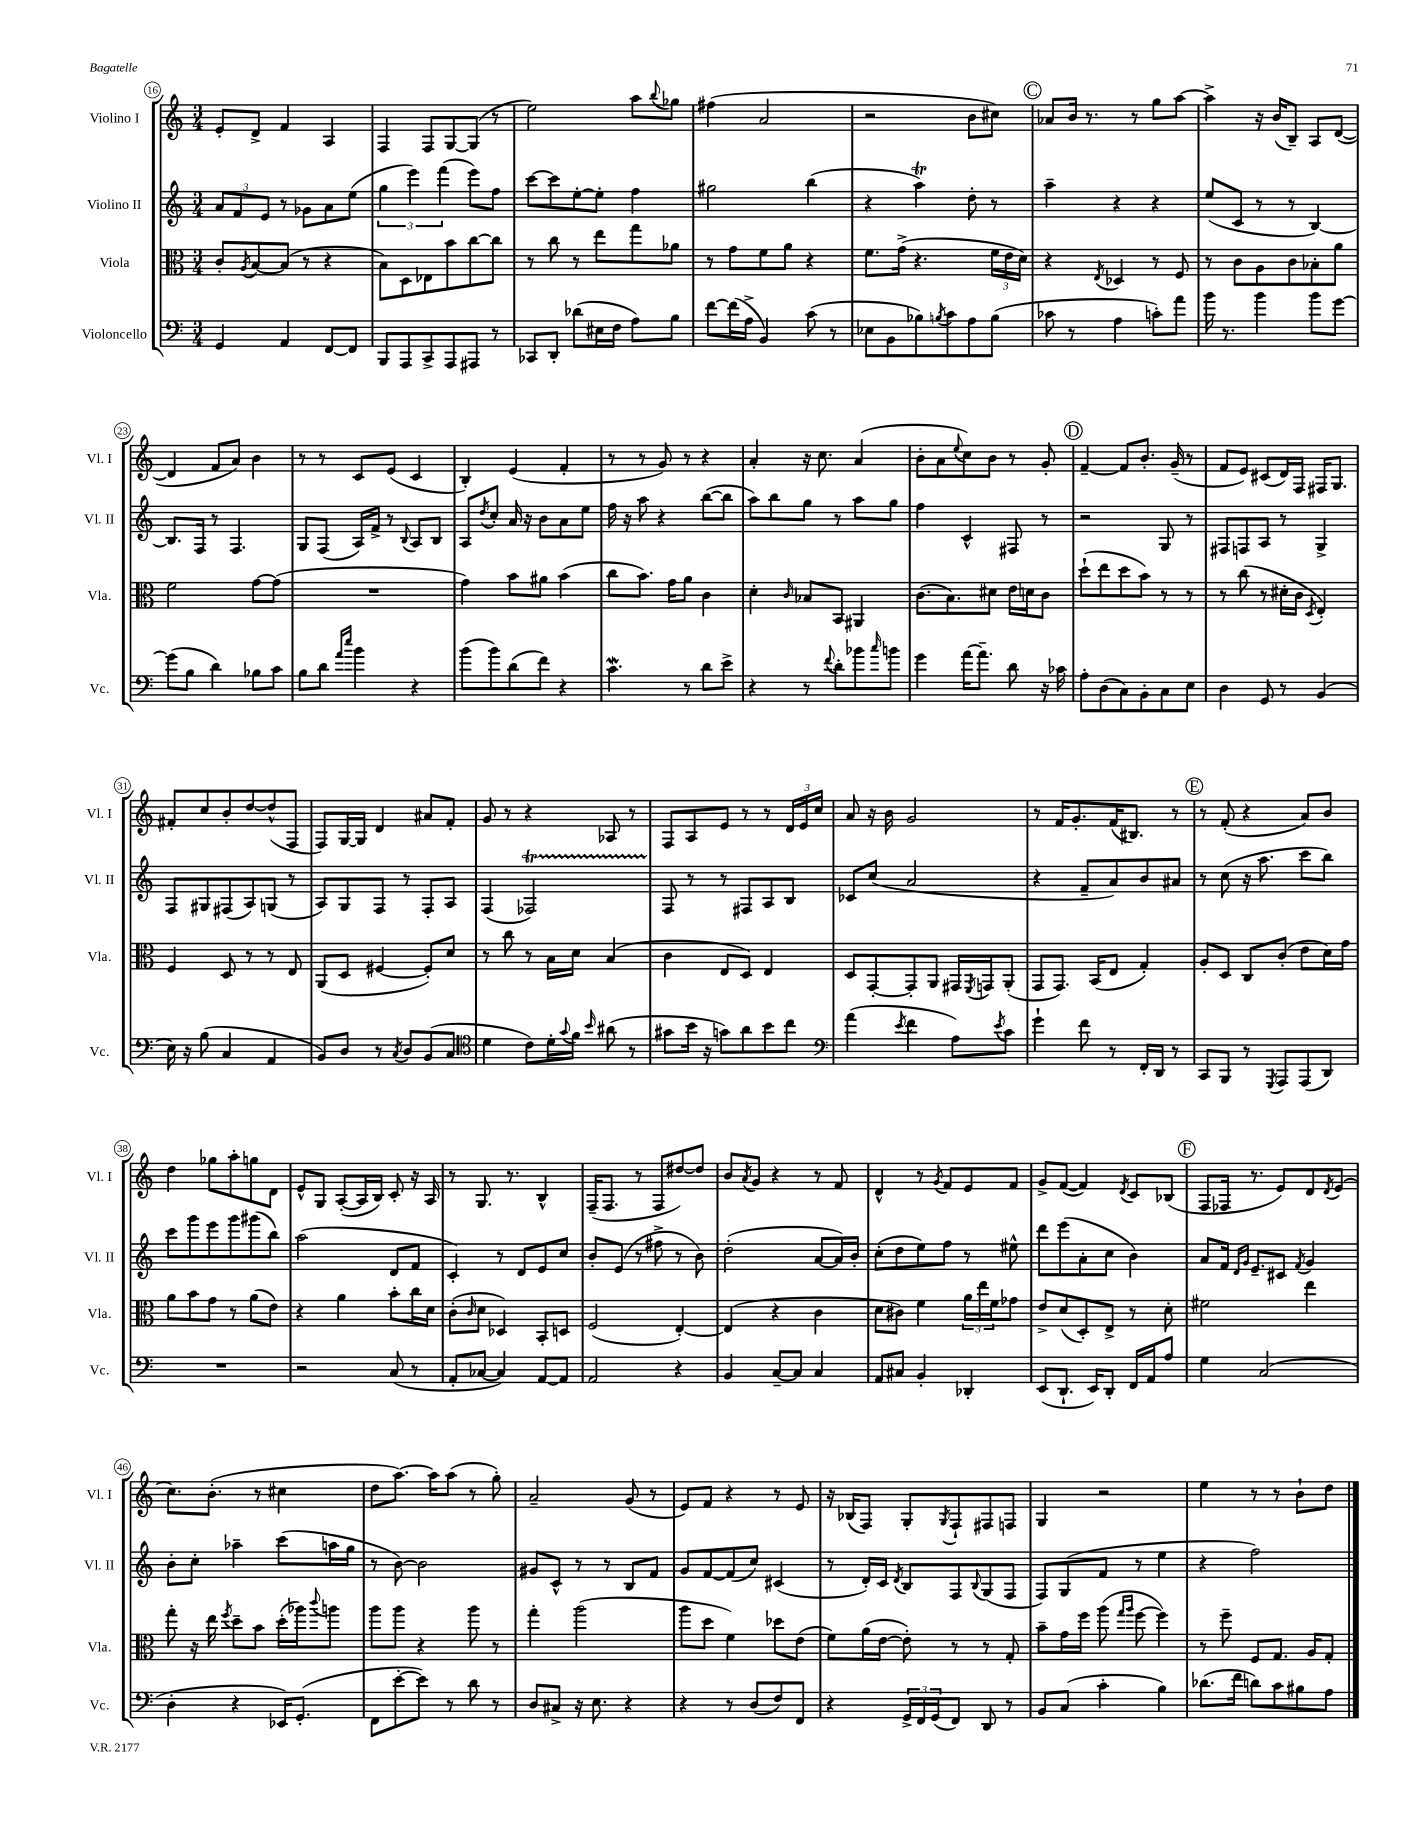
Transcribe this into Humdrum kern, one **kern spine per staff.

**kern	**kern	**kern	**kern
*staff4	*staff3	*staff2	*staff1
*clefF4	*clefC3	*clefG2	*clefG2
*k[]	*k[]	*k[]	*k[]
*M3/4	*M3/4	*M3/4	*M3/4
4GG	8c'	12a	8e'
.	.	12f	.
.	8qA	.	.
.	[8B	.	8d^
.	.	12e	.
4AA	(8B]	8r	4f
.	8r	8g-	.
[8FF	4r	8a	4A
8FF]	.	(8ee	.
=	=	=	=
8BBB	8B)	6gg	4F
8AAA	8D	.	.
.	.	6eee)	.
8CC^	8E-	.	8F
.	.	(6fff	.
8AAA	8b	.	[8G
8AAA#	[8cc	8eee)	(8G]
8r	8cc]	8ff	8r
=	=	=	=
8CC-	8r	[8ccc	2ee)
8DD'	8cc	8ccc]	.
(8d-	8r	[8ee'	.
16E#	8ee	8ee']	.
16F	.	.	.
8A)	8gg	4ff	8aa
.	.	.	8qqbb
8B	8a-	.	8gg-
=	=	=	=
[8f	8r	2gg#	(4ff#
(16f]	8g	.	.
16A^	.	.	.
4BB)	8f	.	2a
.	8a	.	.
(8c	4r	(4bb	.
8r	.	.	.
=	=	=	=
8E-	8.f	4r	2r
8BB	.	.	.
.	(16g^	.	.
8B-)	4.r	4aa)	.
8qB	.	.	.
8c	.	.	.
8A	.	8dd'	8b
(8B	24f	8r	8cc#)
.	24e	.	.
.	24d)	.	.
=	=	=	=
8c-	4r	4aa~	8a-
8r	.	.	16b
.	.	.	8.r
.	8qE	.	.
4A	4D-	4r	.
.	.	.	8r
8c')	8r	4r	8gg
8a	8F	.	[8aa
=	=	=	=
16b	8r	(8ee	4aa^]
8.r	.	.	.
.	8c	8c	.
4b	8A	8r	16r
.	.	.	(16b
.	8c	8r	8B~)
8b	8B-'	[4B)	8A
[8g	8a	.	([8d
=	=	=	=
(8g]	2f	8.B]	4d]
8B	.	.	.
.	.	16F	.
4d)	.	8r	8f
.	.	4.F	8a)
8B-	[8g	.	4b
8c	(8g]	.	.
=	=	=	=
8B	2.r	8G	8r
8d	.	(8F	8r
16qqa	.	.	.
16qqee	.	.	.
4b	.	16A)	8c
.	.	16f^	.
.	.	8r	(8e
.	.	8qqB	.
4r	.	8A	4c
.	.	8B	.
=	=	=	=
(8b	4g)	8A	4B')
.	.	8qdd	.
8b)	.	8cc'	.
(8d	8b	16a	(4e
.	.	16r	.
8f)	8a#	8b	.
4r	(4b	8a	4f'
.	.	8ee	.
=	=	=	=
4.c	8cc	16ff	8r
.	.	16r	.
.	8.b)	8aa	8r
.	.	4r	8g)
.	16g	.	.
8r	8a	.	8r
8d	4c	([8bb	4r
8e^	.	8bb]	.
=	=	=	=
4r	4d'	8aa)	4a'
.	.	8bb	.
.	16qqc	.	.
8r	8B-	8gg	16r
.	.	.	8.cc
8qqf	.	.	.
8d'	8BB	8r	.
8b-	4AA#	8aa	(4a
16qqcc	.	.	.
8b	.	8gg	.
=	=	=	=
4g	(8.c	4ff	8b'
.	.	.	8a
.	8.B)	.	.
.	.	.	8qqee
[16a	.	4c^^	8cc)
8.a~]	.	.	.
.	8d#	.	8b
8d	16e	8F#	8r
.	16d	.	.
16r	8c	8r	8g'
16c-	.	.	.
=	=	=	=
8A'	(8dd`	2r	[4f~
(8D	8ee	.	.
8C)	8dd	.	8f]
8BB'	8b)	.	8.b'
8C	8r	8G	.
.	.	.	(16g~
8E	8r	8r	8r
=	=	=	=
4D	8r	8F#	8f
.	(8cc	8F	8e)
8GG	8r	8A	(8c#
8r	16d#'	8r	16d)
.	16c	.	16F
.	8qD	.	.
(4BB	4E')	4G^	16F#
.	.	.	8.G
=	=	=	=
16E)	4F	8F	8f#'
16r	.	.	.
(8B	.	8G#	8cc
4C	8D	(8F#	8b'
.	8r	8A)	[8dd
4AA	8r	(8G	(8dd^^]
.	8E	8r	8F
=	=	=	=
8BB)	(8AA	8A)	8F)
8D	8D	8G	[16G
.	.	.	16G]
8r	[4F#	8F	4d
8qC	.	.	.
8D	.	8r	.
(8BB	8F#'])	8F'	8a#
8C	8d	8A	8f'
=	=	=	=
*clefC4	*	*	*
4d	8r	(4F	8g
.	8cc	.	8r
8c)	8r	2F-)	4r
16d'	16B	.	.
8qqg	.	.	.
16f	16d	.	.
16qqb	.	.	.
(8a#	(4B	.	8A-
8r	.	.	8r
=	=	=	=
8g#	4c	8F	8F
16b	.	8r	8A
16r	.	.	.
8g)	8E	8r	8e
8a	8D)	8F#	8r
8b	4E	8A	8r
8cc	.	8B	24d
.	.	.	24e
.	.	.	24cc
=	=	=	=
*clefF4	*	*	*
(4a	8D	8c-	8a
.	[8GG'	(8cc	16r
.	.	.	16b
8qe	.	.	.
4f	8GG']	2a	2g
.	8AA	.	.
8A)	16GG#	.	.
.	8qFF	.	.
.	16GG	.	.
8qe	.	.	.
8c	(8AA'	.	.
=	=	=	=
4g`	8GG	4r	8r
.	8.GG)	.	16f
.	.	.	8.g'
8f	.	8f~	.
.	(16BB	.	.
8r	8E	8a)	(16f
.	.	.	8.B#)
16FF'	4G')	8b	.
16DD	.	.	.
8r	.	8a#	8r
=	=	=	=
8CC	8A'	8r	8r
8BBB	8D	(8cc	(8f'
8r	8C	16r	4r
.	.	8.aa	.
8qGGG	.	.	.
8AAA	(8c'	.	.
(8AAA	8e	8ccc	8a)
8DD)	16d)	8bb)	8b
.	16g	.	.
=	=	=	=
2.r	8a	8ccc	4dd
.	8b	8ggg	.
.	8g	8eee	8gg-
.	8r	8ggg	8aa'
.	(8a	(8ggg#	8gg
.	8e)	8bb)	8d
=	=	=	=
2r	4r	(2aa	8e^^
.	.	.	8G
.	4a	.	([8A'
.	.	.	16A]
.	.	.	16B)
(8C	8b'	8d	8c'
8r	16cc	8f	16r
.	16d	.	16A
=	=	=	=
8AA'	(8c'	4c')	8r
.	16qqc	.	.
[8C-	8d	.	8.G
4C-])	4D-)	8r	.
.	.	.	8.r
.	.	8d	.
[8AA	8BB'	8e	4B^^
8AA]	8D	8cc	.
=	=	=	=
2AA	(2F	8b'	(16F~
.	.	.	8.F
.	.	(8e	.
.	.	8r	8r
.	.	8ff#^	8F
4r	[4E')	8r	[8dd#)
.	.	8b)	8dd#]
=	=	=	=
4BB	(4E]	(2dd'	8b
.	.	.	8qa
.	.	.	8g
[8C~	4r	.	4r
8C]	.	.	.
4C	4c	[8a	8r
.	.	16a])	8f
.	.	16b'	.
=	=	=	=
8AA	8d	(8cc'	4d^^
8C#	8c#)	8dd	.
4BB'	4f	8ee)	8r
.	.	.	8qg
.	.	8ff	8f
4DD-'	24a	8r	8e
.	24ee	.	.
.	24f	.	.
.	8g-	8ee#^^	8f
=	=	=	=
(8EE	8e^	8ddd	8g^
8.DD`	(8d	(8eee	([8f
.	8D')	8a'	4f])
16EE)	.	.	.
8DD'	8E^	8cc	.
.	.	.	8qd
16FF	8r	4b)	8c
16AA	.	.	.
8A	8d'	.	(8B-
=	=	=	=
4G	2f#	8a	8F
.	.	16f	16F-
.	.	16qqd	.
.	.	16qqg	.
.	.	8.e~	8.r
(2C	.	.	.
.	.	8c#	8e)
.	.	8qf	.
.	4ee	4g	8d
.	.	.	8qd
.	.	.	(8e
=	=	=	=
4D'	8gg'	8b'	8.cc)
.	16r	8cc'	.
.	16ee	.	(8.b'
.	8qff	.	.
4r	8dd~	4aa-~	.
.	8b	.	8r
16EE-)	(16dd'	(8ccc	4cc#
(8.GG'	16aa-)	.	.
.	8qqccc	.	.
.	8aa	16aa	.
.	.	16gg	.
=	=	=	=
8FF	8aa	8r	8dd
[8e'	8aa	[8b)	[8.aa)
8e])	4r	2b]	.
.	.	.	16aa]
8r	.	.	(8aa
8d	8aa	.	8r
8r	8r	.	8gg')
=	=	=	=
8D	4gg'	8g#	2a~
8C#^	.	8c^^	.
16r	(2aa	8r	.
8.E	.	.	.
.	.	8r	.
4r	.	8B	(8g
.	.	8f	8r
=	=	=	=
4r	8aa	8g	8e)
.	8dd	[8f	8f
8r	4f)	(8f]	4r
(8D	.	8cc)	.
8F)	8dd-	(4c#	8r
8FF	(8e	.	8e
=	=	=	=
4r	8f)	8r	16r
.	.	.	(16B-
.	(16a	16d')	8F)
.	[16e	16c	.
.	.	8qd	.
24GG^	8e'])	8B	8G'
24FF	.	.	.
(24GG	.	.	.
.	.	.	8qG
8FF)	8r	8F	8F`
.	.	8qqB	.
8DD	8r	(8G	8F#
8r	8G'	8F	8F
=	=	=	=
8BB	8b~	8F)	4G
(8C	16g	(8G	.
.	16ff	.	.
4c'	(8aa	8f	2r
.	16qqgg	.	.
.	16qqaa	.	.
.	[8ff	8r	.
4B)	4ff])	4ee	.
=	=	=	=
(8.d-	8r	4r	4ee
.	8ff~	.	.
16f	.	.	.
8d)	8F	2ff)	8r
8c	8.G	.	8r
8B#	.	.	8b`
.	16A	.	.
8A	8G'	.	8dd
==	==	==	==
*-	*-	*-	*-
